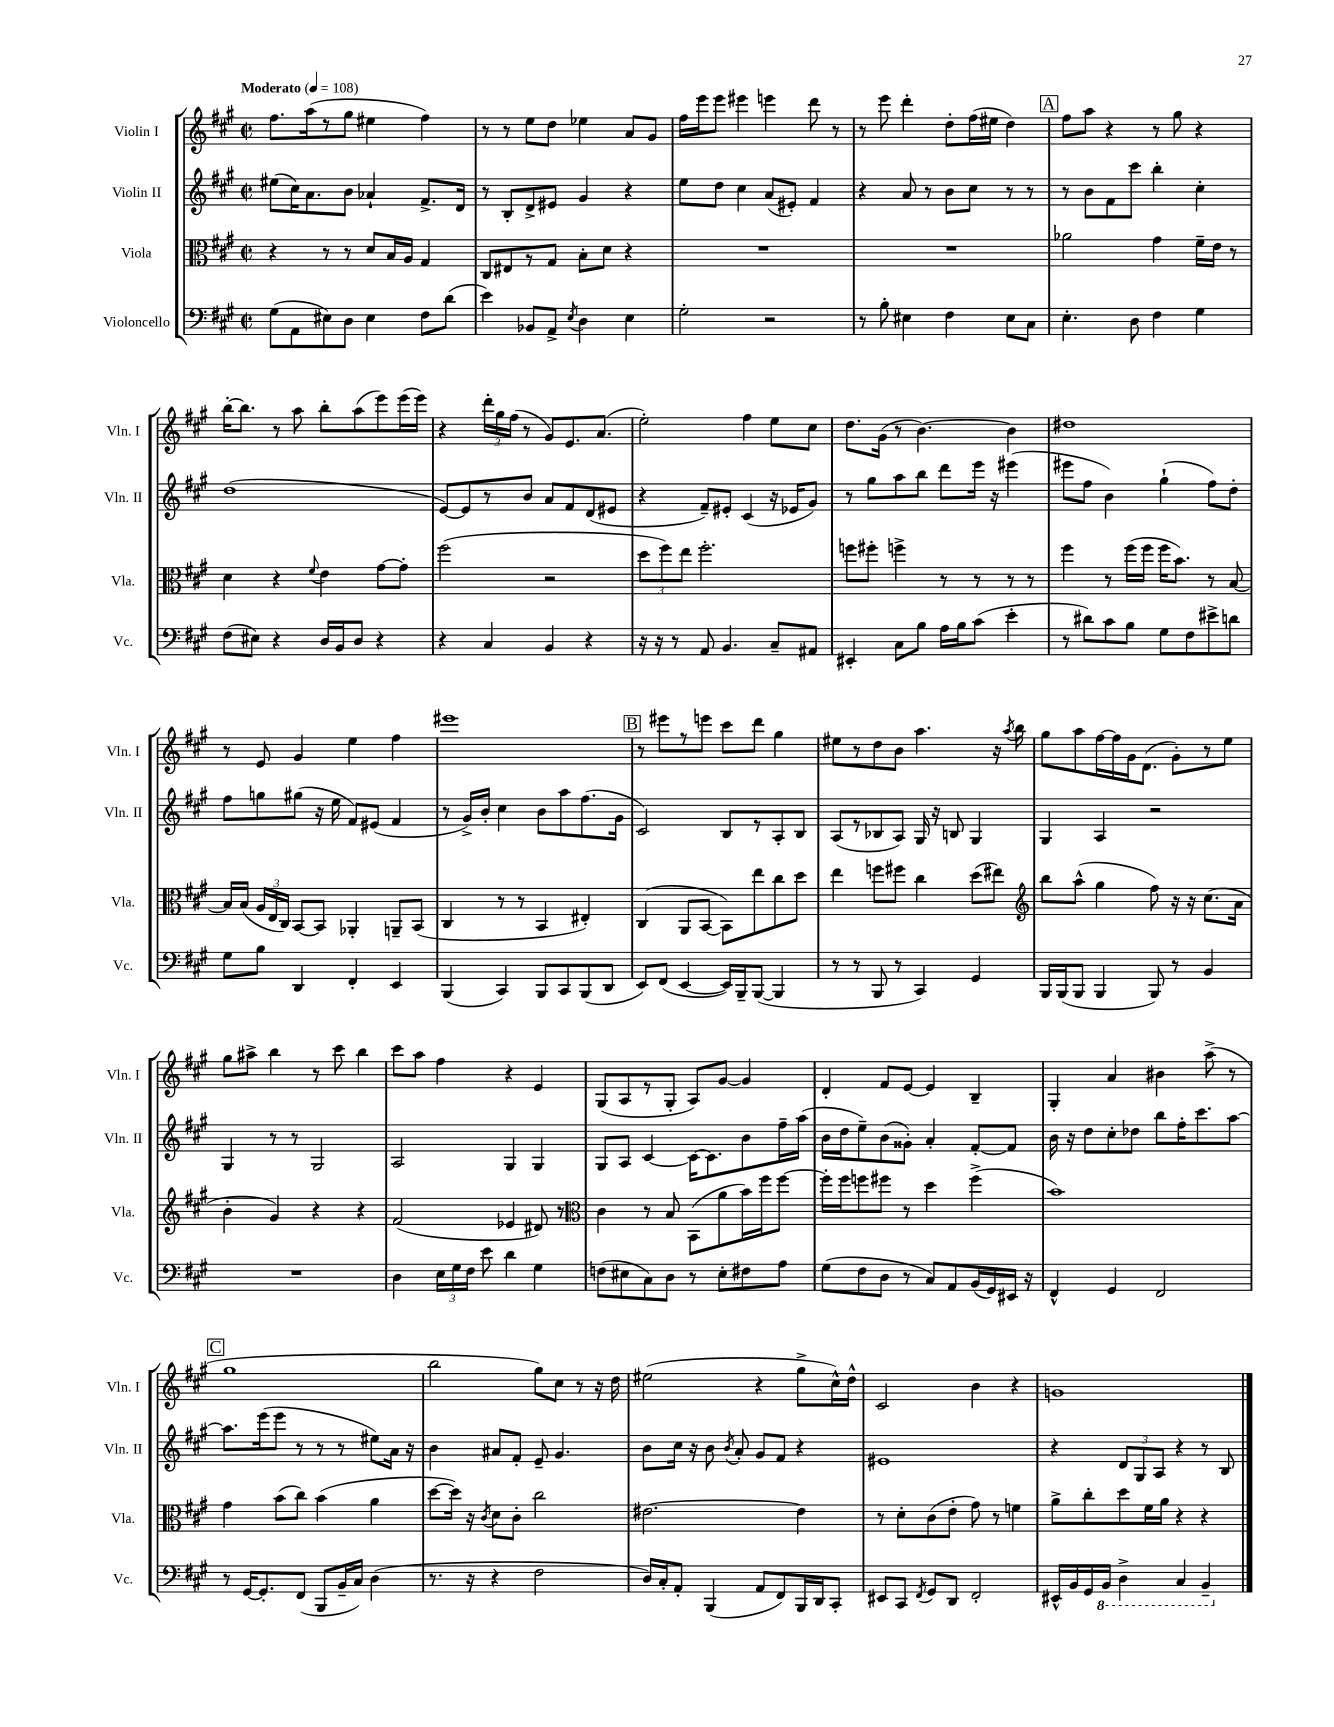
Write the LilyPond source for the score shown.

<<
\new StaffGroup <<
\new Staff = "s0" \with { instrumentName = "Violin I" shortInstrumentName = "Vln. I" } {
    \clef treble \key a \major \defaultTimeSignature \time 2/2 \tempo "Moderato" 4 = 108
    \autoBeamOff fis''8.[ a''16( r8 gis''8] eis''4 fis''4) |
    r8 r8 e''8[ d''8] ees''4 a'8[ gis'8] |
    fis''16[ e'''16 e'''8] eis'''4 e'''4 d'''8 r8 |
    r8 e'''8 d'''4-. d''8[-. fis''16( eis''16] d''4) |
    \mark \markup { \box "A" } fis''8[ a''8] r4 r8 gis''8 r4 |
    b''16[~-. b''8.] r8 a''8 b''8[-. a''8( e'''8) e'''16( e'''16]) |
    r4 \tuplet 3/2 { d'''16[-. gis''16 fis''16]( } r8 gis'8[) e'8. a'8.]( |
    e''2-.) fis''4 e''8[ cis''8] |
    d''8.[ gis'16]( r8 b'4.~) b'4 |
    dis''1 |
    r8 e'8 gis'4 e''4 fis''4 |
    eis'''1 |
    \mark \markup { \box "B" } r8 eis'''8[ r8 e'''8] cis'''8[ d'''8] gis''4 |
    eis''8[ r8 d''8 b'8] a''4. r16 \acciaccatura { a''8 } b''16 |
    gis''8[ a''8 fis''16~ fis''16 gis'16 d'8.]( gis'8[-.) r8 e''8] |
    gis''8[ ais''8]-> b''4 r8 cis'''8 b''4 |
    cis'''8[ a''8] fis''4 r4 e'4 |
    gis8[( a8 r8 gis8]-. a8[) gis'8]~ gis'4 |
    d'4-. fis'8[ e'8]~ e'4 b4-- |
    gis4-. a'4 bis'4 a''8->( r8 |
    \mark \markup { \box "C" } gis''1 |
    b''2 gis''8[) cis''8] r8 r16 d''16 |
    eis''2( r4 gis''8[-> cis''16-^) d''16]-^ |
    cis'2 b'4 r4 |
    g'1 \bar "|." |
}
\new Staff = "s1" \with { instrumentName = "Violin II" shortInstrumentName = "Vln. II" } {
    \clef treble \key a \major \defaultTimeSignature \time 2/2
    \autoBeamOff eis''8[( cis''16) a'8. b'8] aes'4-! fis'8.[-> d'16] |
    r8 b8[-. d'8-> eis'8] gis'4 r4 |
    e''8[ d''8] cis''4 a'8[( eis'8]-.) fis'4 |
    r4 a'8 r8 b'8[ cis''8] r8 r8 |
    \mark \markup { \box "A" } r8 b'8[ fis'8 cis'''8] b''4-. cis''4-. |
    d''1( |
    e'8[~) e'8 r8 b'8] a'8[ fis'8 d'8( eis'8] |
    r4 fis'8[--) eis'8]-. cis'4( r16 ees'16[ gis'8]) |
    r8 gis''8[ a''8 b''8] d'''8[ e'''16] r16 eis'''4( |
    eis'''8[ fis''8] b'4) gis''4-!( fis''8[) d''8]-. |
    fis''8[ g''8 gis''8]( r16 e''16 fis'8[) eis'8]( fis'4 |
    r8 gis'16[->) b'16]-. cis''4 b'8[ a''8 fis''8.( gis'16] |
    \mark \markup { \box "B" } cis'2) b8[ r8 a8-. b8] |
    a8[( r8 bes8 a8]) gis16 r16 b8 gis4 |
    gis4 a4 r2 |
    gis4 r8 r8 gis2 |
    a2 gis4 gis4 |
    gis8[ a8] cis'4~ cis'16[~ cis'8. b'8 fis''16-- a''16]( |
    b'16[ d''16 e''8--) b'8( gisis'8]-.) a'4-. fis'8[~-. fis'8] |
    b'16 r16 d''8[ cis''8-. des''8] b''8[ fis''16-. cis'''8. a''8]~ |
    \mark \markup { \box "C" } a''8.[ e'''16( e'''8] r8 r8 r8 eis''8[) a'16] r16 |
    b'4 ais'8[ fis'8]-. e'8-- gis'4. |
    b'8[ cis''16] r16 b'8 \acciaccatura { b'8 } a'8-. gis'8[ fis'8] r4 |
    eis'1 |
    r4 \tuplet 3/2 { d'8[ gis8 a8] } r4 r8 b8 \bar "|." |
}
\new Staff = "s2" \with { instrumentName = "Viola" shortInstrumentName = "Vla." } {
    \clef alto \key a \major \defaultTimeSignature \time 2/2
    \autoBeamOff r4 r8 r8 d'8[ b16 a16] gis4 |
    cis8[ eis8 r8 gis8] b8[-. d'8] r4 |
    R1 |
    R1 |
    \mark \markup { \box "A" } aes'2 gis'4 fis'16[-- e'16] r8 |
    d'4 r4 \appoggiatura { fis'8 } e'4 gis'8[~ gis'8]-. |
    fis''2( r2 |
    \tuplet 3/2 { d''8[ fis''8) e''8] } fis''2.-. |
    f''8[ fis''8]-. f''4-> r8 r8 r8 r8 |
    fis''4 r8 fis''16[( fis''16] fis''16[ b'8.]) r8 b8~ |
    b16[ b16]( \tuplet 3/2 { a16[ e16 cis16]) } b,8[~ b,8] aes,4-. a,8[-- b,8]( |
    cis4 r8 r8 b,4 eis4-.) |
    \mark \markup { \box "B" } cis4( a,8[ b,8]~ b,8[) e''8 cis''8 d''8] |
    e''4 f''8[ fis''8] cis''4 d''8[( eis''8]) |
    \clef treble b''8[ a''8]-^( gis''4 fis''8) r16 r16 cis''8.[( a'16] |
    b'4-. gis'4) r4 r4 |
    fis'2( ees'4 dis'8) r8 |
    \clef alto cis'4 r8 b8 b,8[( a'8 b'16) fis''16 fis''8]~ |
    fis''16[-. fis''16 f''8 fis''8] r8 d''4 fis''4->( |
    b'1) |
    \mark \markup { \box "C" } gis'4 b'8[( cis''8]) b'4( a'4 |
    d''8[~ d''16]) r16 \acciaccatura { cis'8 } d'8[ cis'8]-. cis''2 |
    eis'2.~ eis'4 |
    r8 d'8[-. cis'8( e'8]-. gis'8) r8 f'4 |
    a'8[-> cis''8-. d''8 fis'16 a'16] r4 r4 \bar "|." |
}
\new Staff = "s3" \with { instrumentName = "Violoncello" shortInstrumentName = "Vc." } {
    \clef bass \key a \major \defaultTimeSignature \time 2/2
    \autoBeamOff gis8[( a,8 eis8) d8] eis4 fis8[ d'8]( |
    e'4) bes,8[ a,8]-> \acciaccatura { e8 } d4 e4 |
    gis2-. r2 |
    r8 b8-. eis4 fis4 eis8[ cis8] |
    \mark \markup { \box "A" } e4.-. d8 fis4 gis4 |
    fis8[( eis8]) r4 d16[ b,16 d8] r4 |
    r4 cis4 b,4 r4 |
    r16 r16 r8 a,8 b,4. cis8[-- ais,8] |
    eis,4-. cis8[ b8] a16[ b16 cis'8]( e'4-. |
    r8 dis'8[) cis'8 b8] gis8[ fis8 eis'8-> d'8] |
    gis8[ b8] d,4 fis,4-. e,4 |
    b,,4( cis,4) b,,8[ cis,8 b,,8( d,8] |
    \mark \markup { \box "B" } e,8[) fis,8]( e,4~ e,16[) b,,16-- b,,8]~( b,,4 |
    r8 r8 b,,8 r8 cis,4) gis,4 |
    b,,16[ b,,16( b,,8] b,,4 b,,8) r8 b,4 |
    R1 |
    d4 \tuplet 3/2 { e16[ gis16 fis16] } e'8 d'4 gis4 |
    f8[( eis8 cis8) d8] r8 eis8[-. fis8 a8] |
    gis8[( fis8 d8] r8 cis8[) a,8 b,16( gis,16) eis,16] r16 |
    fis,4-^ gis,4 fis,2 |
    \mark \markup { \box "C" } r8 gis,16[~ gis,8.-. fis,8]( b,,8[ b,16-- cis16]) d4( |
    r8. r16 r4 fis2 |
    d16[) cis16-. a,8]-. b,,4( a,8[ fis,8) b,,16 d,16 cis,8]-. |
    eis,8[ cis,8] \acciaccatura { fis,8 } gis,8[ d,8] fis,2-. |
    eis,16[-^ b,16 gis,16 \ottava #-1 b,,16] d,4-> cis,4 b,,4-- \ottava #0 \bar "|." |
}
>>
>>
\layout { \context { \Score \remove "Bar_number_engraver" } }
